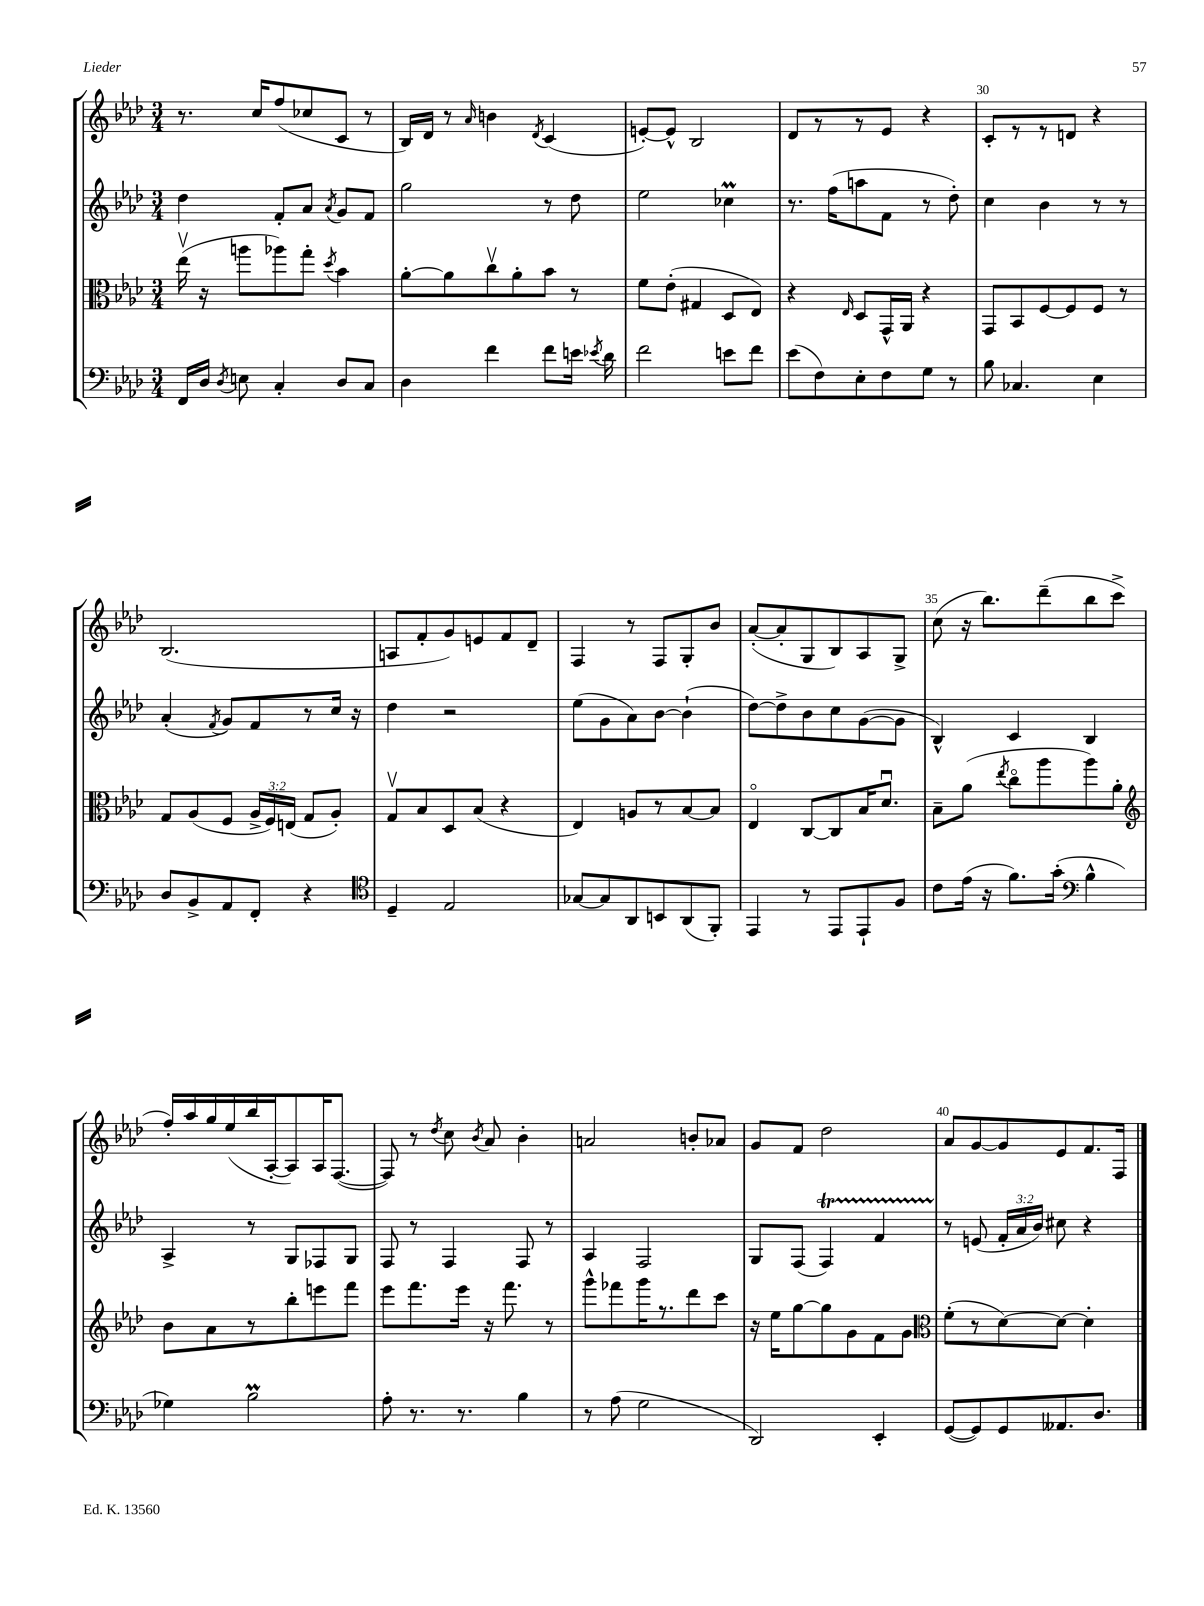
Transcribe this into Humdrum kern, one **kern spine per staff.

**kern	**kern	**kern	**kern
*staff4	*staff3	*staff2	*staff1
*clefF4	*clefC3	*clefG2	*clefG2
*k[b-e-a-d-]	*k[b-e-a-d-]	*k[b-e-a-d-]	*k[b-e-a-d-]
*M3/4	*M3/4	*M3/4	*M3/4
16FF	(16ee-v	4dd-	8.r
16D-	16r	.	.
8qD-	.	.	.
8E	8aa	.	.
.	.	.	16cc
4C'	8aa-)	8f'	(8ff
.	8gg'	8a-	8cc-
.	8qdd-	8qa-	.
8D-	4b-	8g	8c
8C	.	8f	8r
=	=	=	=
4D-	[8a-'	2gg	16B-)
.	.	.	16d-
.	8a-]	.	8r
.	.	.	16qqa-
4f	8ccv	.	4b
.	8a-'	.	.
.	.	.	8qd-
8f	8b-	8r	(4c
16e	8r	8dd-	.
8qe-	.	.	.
16d-	.	.	.
=	=	=	=
2f	8f	2ee-	[8e')
.	(8e-'	.	8e^^]
.	4G#	.	2B-
8e	8D-	4cc-	.
8f	8E-)	.	.
=	=	=	=
(8e-	4r	8.r	8d-
8F)	.	.	8r
.	.	(16ff	.
.	16qqE-	.	.
8E-'	8D-	8aa	8r
8F	16GG^^	8f	8e-
.	16AA-	.	.
8G	4r	8r	4r
8r	.	8dd-')	.
=	=	=	=
8B-	8GG	4cc	8c'
4.C-	8BB-	.	8r
.	[8F	4b-	8r
.	8F]	.	8d
4E-	8F	8r	4r
.	8r	8r	.
=	=	=	=
8D-	8G	(4a-'	(2.B-
8BB-^	(8A-	.	.
.	.	8qf	.
8AA-	8F	8g)	.
8FF'	24A-^	8f	.
.	24F)	.	.
.	(24E	.	.
4r	8G	8r	.
.	8A-')	16cc	.
.	.	16r	.
=	=	=	=
*clefC4	*	*	*
4D-~	8Gv	4dd-	8A
.	8B-	.	8f'
2E-	8D-	2r	8g)
.	(8B-	.	8e
.	4r	.	8f
.	.	.	8d-~
=	=	=	=
[8G-	4E-)	(8ee-	4F
8G-]	.	8g	.
8AA-	8A	8a-)	8r
8BB	8r	[8b-	8F
(8AA-	[8B-	(4b-`]	8G'
8FF')	8B-]	.	8b-
=	=	=	=
4EE-	4E-o	[8dd-)	([8a-'
.	.	8dd-^]	8a-']
8r	[8C	8b-	8G
8EE-	8C]	8cc	8B-)
8EE-`	16B-	([8g	8A-
.	8.d-u	.	.
8F	.	8g]	8G^
=	=	=	=
8c	8B-~	4B-^^)	(8cc
(16e-	(8a-	.	16r
16r	.	.	8.bb-)
.	8qee-	.	.
8.f)	8cco	4c	.
.	8aa-	.	(8ddd-~
(16g'	.	.	.
*clefF4	*	*	*
4B-^^	8aa-)	4B-	8bb-
.	8a-'	.	8ccc^
=	=	=	=
*	*clefG2	*	*
4G-)	8b-	4A-^	16ff')
.	.	.	16aa-
.	8a-	.	16gg
.	.	.	(16ee-
2B-	8r	8r	16bb-
.	.	.	[16A-'
.	8bb-'	8G	8A-])
.	8eee	8F-	16A-
.	.	.	([8.F
.	8fff	8G	.
=	=	=	=
8A-'	8eee-	8F	8F])
8.r	8.fff	8r	8r
.	.	.	8qdd-
.	.	4F	8cc
8.r	16eee-	.	.
.	.	.	8qb-
.	16r	.	8a-
.	8.fff	.	.
4B-	.	8F	4b-'
.	8r	8r	.
=	=	=	=
8r	8ggg^^	4A-	2a
(8A-	8fff-	.	.
2G	16ggg	2F	.
.	8.r	.	.
.	8ddd-	.	8b'
.	8ccc	.	8a-
=	=	=	=
2DD-)	16r	8G	8g
.	16ee-	.	.
.	[8gg	(8F	8f
.	8gg]	4F)	2dd-
.	8g	.	.
4EE-'	8f	4f	.
.	8g	.	.
=	=	=	=
*	*clefC3	*	*
([8GG	(8f'	8r	8a-
8GG])	8r	(8e	[8g
8GG	[8d-)	24f'	8g]
.	.	24a-	.
.	.	24b-)	.
8.AA--	8d-_	8cc#	8e-
.	4d-']	4r	8.f
8.D-	.	.	.
.	.	.	16F
==	==	==	==
*-	*-	*-	*-
